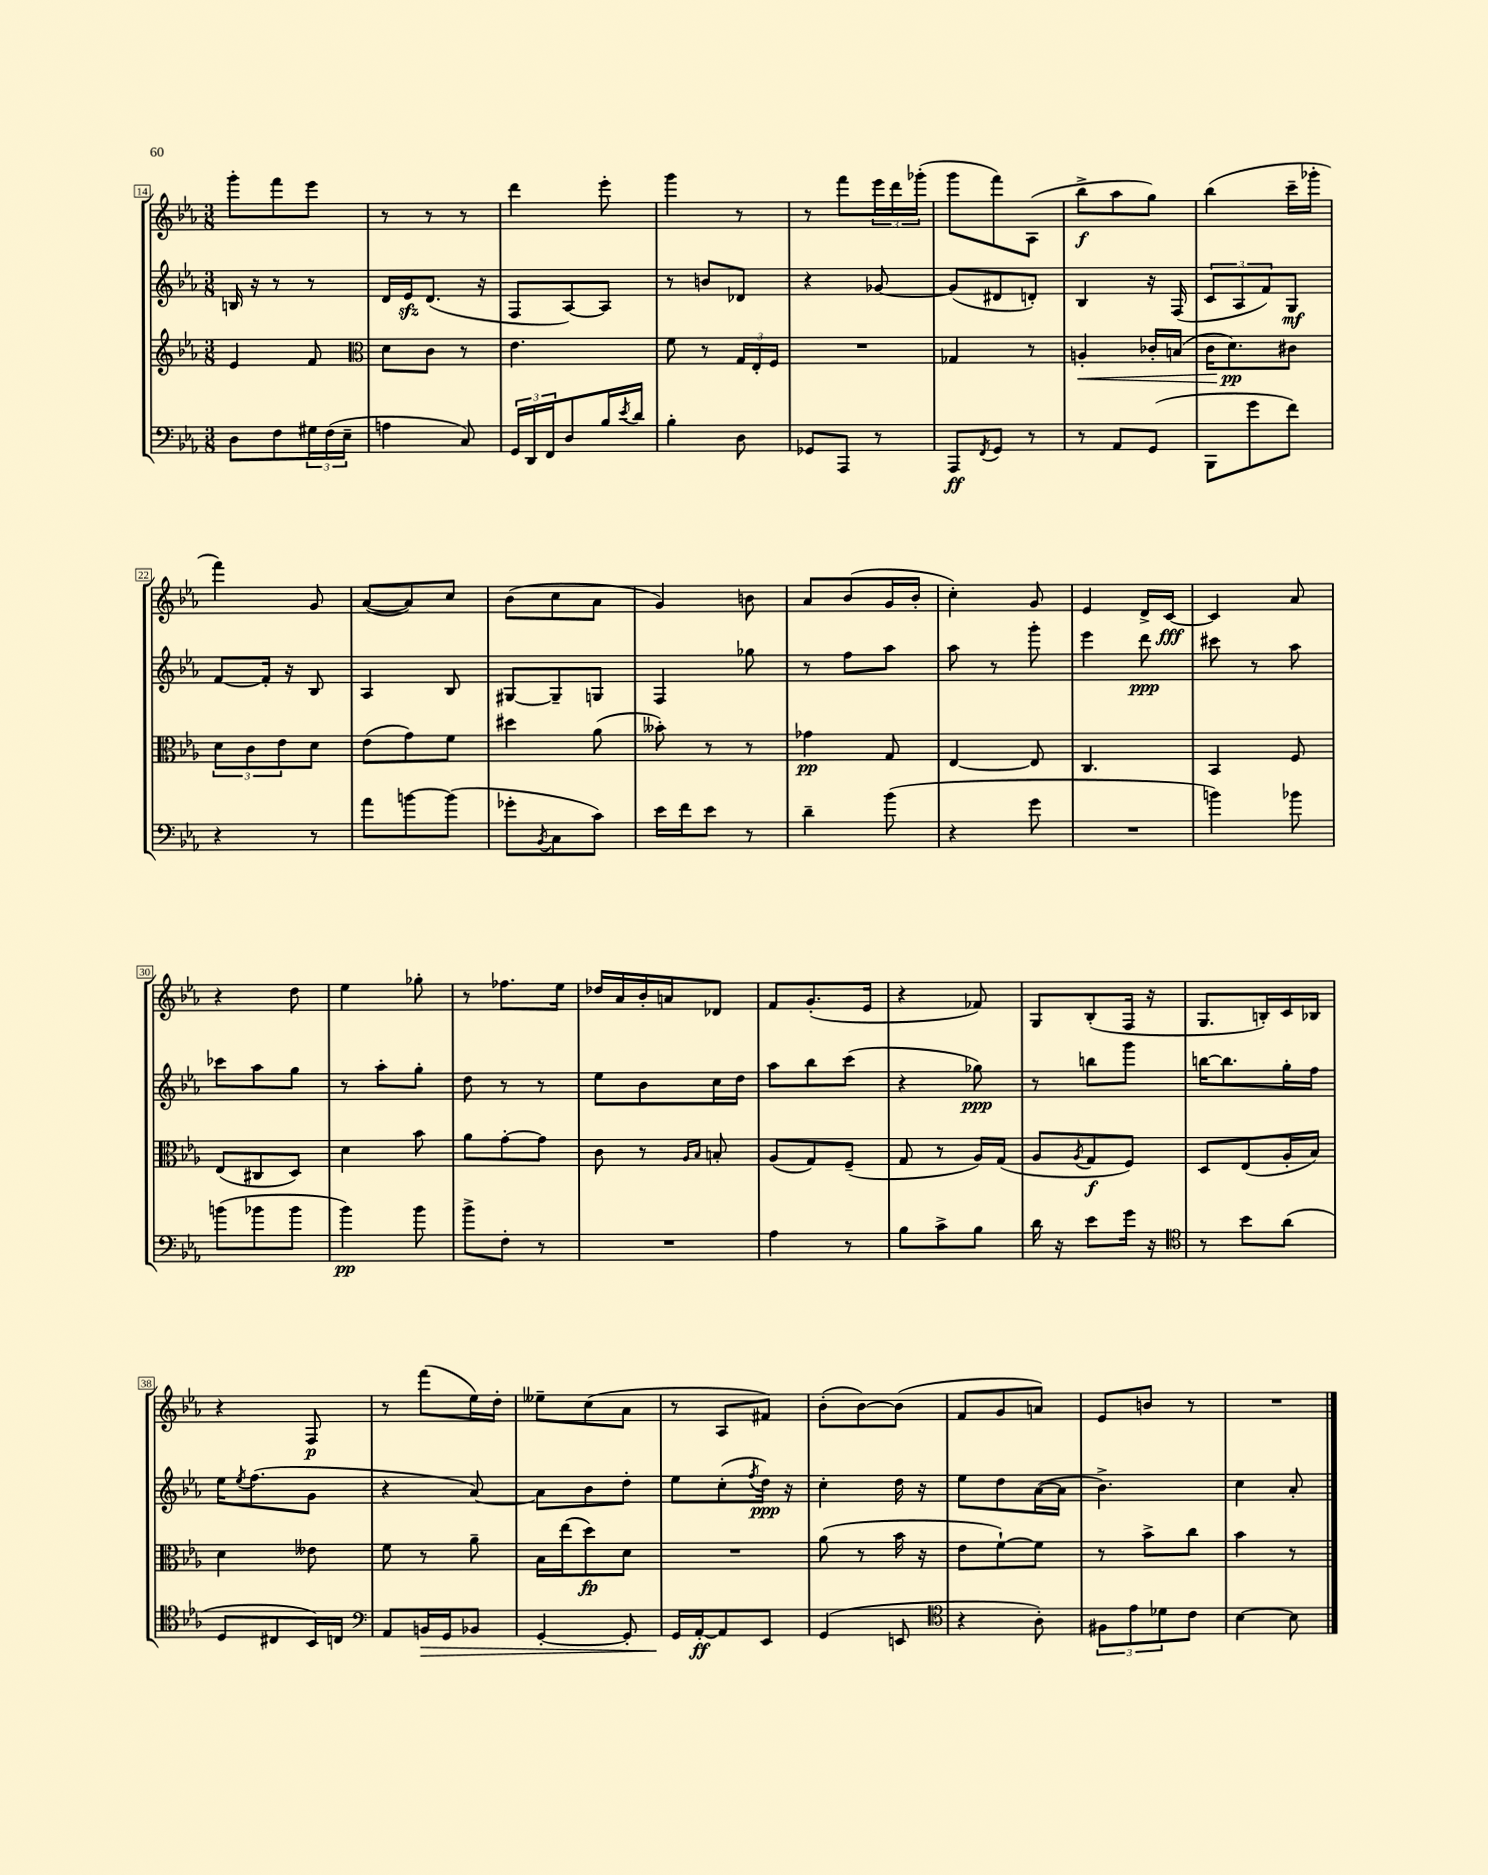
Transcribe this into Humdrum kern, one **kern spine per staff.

**kern	**kern	**kern	**kern
*staff4	*staff3	*staff2	*staff1
*clefF4	*clefG2	*clefG2	*clefG2
*k[b-e-a-]	*k[b-e-a-]	*k[b-e-a-]	*k[b-e-a-]
*M3/8	*M3/8	*M3/8	*M3/8
8D	4e-	16B	8ggg'
.	.	16r	.
8F	.	8r	8fff
24G#	8f	8r	8eee-
(24F	.	.	.
24E-~	.	.	.
=	=	=	=
*	*clefC3	*	*
4A	8d	16d	8r
.	.	16e-	.
.	8c	(8.d	8r
8C)	8r	.	8r
.	.	16r	.
=	=	=	=
24GG	4.e-	8F	4ddd
24DD	.	.	.
24FF	.	.	.
8D	.	[8A-)	.
16B-	.	8A-]	8eee-'
8qe-	.	.	.
16d	.	.	.
=	=	=	=
4B-'	8f	8r	4ggg
.	8r	8b	.
8D	24G	8d-	8r
.	24E-'	.	.
.	24F	.	.
=	=	=	=
8GG-	4.r	4r	8r
8AAA-	.	.	8fff
8r	.	[8g-	24eee-
.	.	.	24ddd
.	.	.	(24ggg-'
=	=	=	=
8AAA-	4G-	(8g-]	8ggg
8qFF	.	.	.
8GG	.	8d#	8fff)
8r	8r	8d')	(8A-
=	=	=	=
8r	4A'	4B-	8bb-^
8AA-	.	.	8aa-
(8GG	16c-'	16r	8gg)
.	(16B	(16F	.
=	=	=	=
8BBB-	16c	12c	(4bb-
.	8.d)	.	.
.	.	12A-	.
8g	.	.	.
.	.	12f)	.
8f)	8c#	8G	16ccc~
.	.	.	16ggg-'
=	=	=	=
4r	12d	[8f	4fff)
.	12c	.	.
.	.	16f']	.
.	12e-	.	.
.	.	16r	.
8r	8d	8B-	8g
=	=	=	=
8a-	(8e-	4A-	([8a-
[8b	8g)	.	8a-])
(8b]	8f	8B-	8cc
=	=	=	=
8g-'	4dd#	[8G#	(8b-
8qBB-	.	.	.
8C	.	8G#~]	8cc
8c)	(8a-	8G	8a-
=	=	=	=
16e-	8b--')	4F	4g)
16f	.	.	.
8e-	8r	.	.
8r	8r	8gg-	8b
=	=	=	=
4d~	4g-	8r	8a-
.	.	8ff	(8b-
(8b-	8G	8aa-	16g
.	.	.	16b-'
=	=	=	=
4r	[4E-	8aa-	4cc')
.	.	8r	.
8g	8E-]	8ggg'	8g
=	=	=	=
4.r	4.C	4eee-	4e-
.	.	8ddd	16d^
.	.	.	[16c
=	=	=	=
4b)	4BB-	8ccc#	4c]
.	.	8r	.
8b-	8F	8aa-	8a-
=	=	=	=
(8b	(8E-	8ccc-	4r
8b-	8C#	8aa-	.
8b-	8D)	8gg	8dd
=	=	=	=
4b-)	4d	8r	4ee-
.	.	8aa-'	.
8b-	8b-	8gg'	8gg-'
=	=	=	=
8b-^	8a-	8dd	8r
8F'	[8g'	8r	8.ff-
8r	8g]	8r	.
.	.	.	16ee-
=	=	=	=
4.r	8c	8ee-	16dd-
.	.	.	16a-
.	8r	8b-	16b-'
.	.	.	16a
.	16qqA-	.	.
.	16qqB-	.	.
.	8B'	16cc	8d-
.	.	16dd	.
=	=	=	=
4A-	(8A-	8aa-	8f
.	8G)	8bb-	(8.g'
8r	(8F~	(8ccc	.
.	.	.	16e-
=	=	=	=
8B-	8G	4r	4r
8c^	8r	.	.
8B-	16A-)	8gg-)	8f-)
.	(16G	.	.
=	=	=	=
16d	8A-	8r	8G
16r	.	.	.
.	8qA-	.	.
8e-	8G	8bb	(8B-'
16g	8F)	8ggg	16F
16r	.	.	16r
=	=	=	=
*clefC4	*	*	*
8r	8D	[16bb	8.G
.	.	8.bb]	.
8b-	(8E-	.	.
.	.	.	16B')
(8a-	16A-'	16gg'	16c
.	16B-)	16ff	16B-
=	=	=	=
8D	4d	16ee-	4r
.	.	8qee-	.
.	.	(8.ff	.
8C#	.	.	.
16BB-)	8e--	8g	8F
16C	.	.	.
=	=	=	=
*clefF4	*	*	*
8AA-	8f	4r	8r
16BB	8r	.	(8fff
16GG	.	.	.
8BB-	8a-~	[8a-)	16ee-)
.	.	.	16dd'
=	=	=	=
[4GG'	16B-	8a-]	8ee--~
.	(16ee-	.	.
.	8dd)	8b-	(8cc
8GG']	8d	8dd'	8a-
=	=	=	=
16GG	4.r	8ee-	8r
[16AA-'	.	.	.
8AA-]	.	(8cc'	8A-
.	.	8qff	.
8EE-	.	16dd)	8f#)
.	.	16r	.
=	=	=	=
(4GG	(8a-	4cc'	(8b-'
.	8r	.	[8b-)
8EE	16b-	16dd	(8b-]
.	16r	16r	.
=	=	=	=
*clefC4	*	*	*
4r	8e-	8ee-	8f
.	[8f`)	8dd	8g
8A-')	8f]	([16a-	8a)
.	.	16a-]	.
=	=	=	=
12F#	8r	4.b-^)	8e-
12e-	.	.	.
.	8b-^	.	8b
12d-	.	.	.
8c	8cc	.	8r
=	=	=	=
[4B-	4b-	4cc	4.r
8B-]	8r	8a-'	.
==	==	==	==
*-	*-	*-	*-
